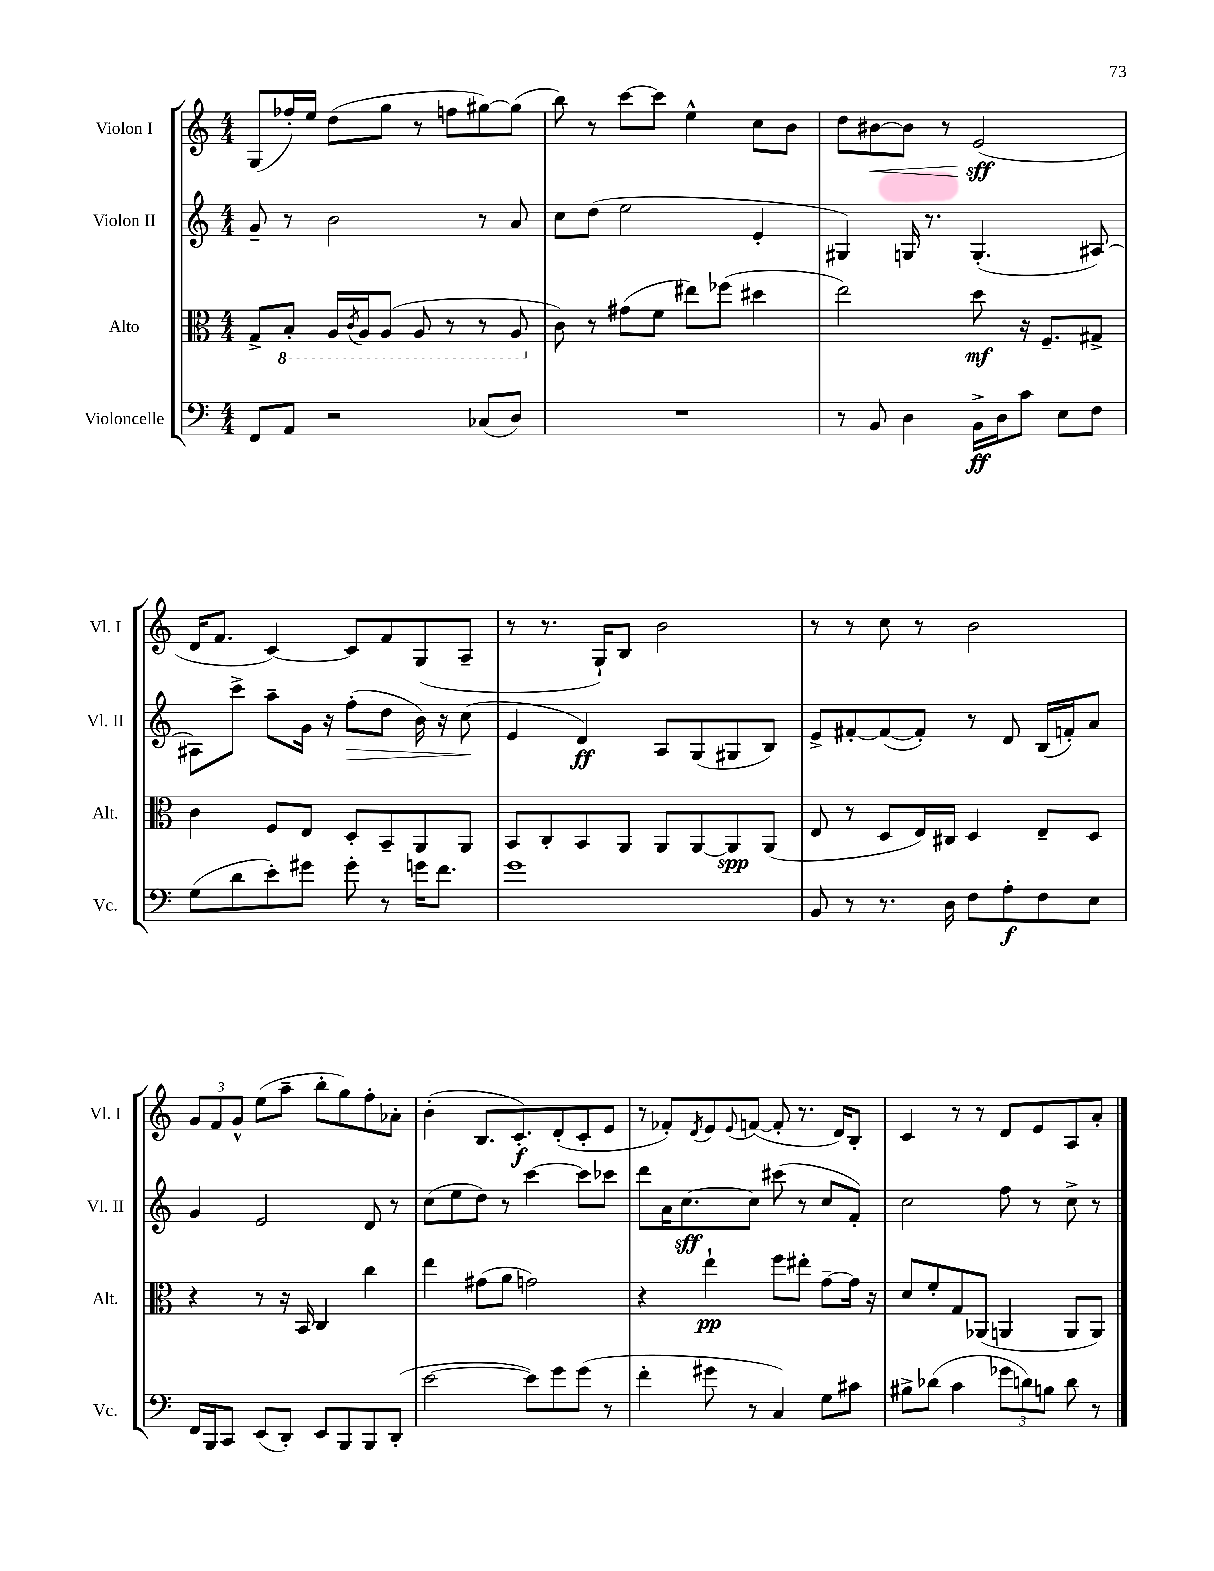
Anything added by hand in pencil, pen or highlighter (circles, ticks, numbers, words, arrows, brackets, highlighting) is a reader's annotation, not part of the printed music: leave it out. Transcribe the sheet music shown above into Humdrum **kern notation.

**kern	**kern	**kern	**kern
*staff4	*staff3	*staff2	*staff1
*clefF4	*clefC3	*clefG2	*clefG2
*k[]	*k[]	*k[]	*k[]
*M4/4	*M4/4	*M4/4	*M4/4
8FF	8G^	8g~	(8G
8AA	8BB'	8r	16ff-')
.	.	.	16ee
2r	16AA	2b	(8dd
.	8qC	.	.
.	16AA	.	.
.	(8AA	.	8gg
.	8AA	.	8r
.	8r	.	8ff
(8C-	8r	8r	[8gg#)
8D)	8AA	8a	(8gg#]
=	=	=	=
1r	8c)	8cc	8bb)
.	8r	(8dd	8r
.	(8g#	2ee	[8ccc
.	8f	.	8ccc]
.	8ee#)	.	4ee^^
.	(8ff-	.	.
.	4dd#	4e'	8cc
.	.	.	8b
=	=	=	=
8r	2ee)	4G#)	8dd
8BB	.	.	[8b#
4D	.	16G	8b#]
.	.	8.r	.
.	.	.	8r
16BB^	8dd	(4.G'	(2e
16D	.	.	.
8c	16r	.	.
.	8.F~	.	.
8E	.	.	.
8F	8G#^	[8A#)	.
=	=	=	=
(8G	4c	8A#]	16d
.	.	.	8.f
8d	.	8ccc^	.
8e')	8F	8aa~	[4c)
8g#	8E	16g	.
.	.	16r	.
8g#'	8D'	(8ff'	8c]
8r	8BB~	8dd	8f
16g	8AA	16b)	(8G
8.f	.	16r	.
.	8AA	(8cc	8A~
=	=	=	=
1g	8BB	4e	8r
.	8C'	.	8.r
.	8BB	4d)	.
.	.	.	16G`)
.	8AA	.	8B
.	8AA	8A	2b
.	[8AA	(8G	.
.	8AA]	8G#	.
.	(8AA	8B)	.
=	=	=	=
8BB	8E	8e^	8r
8r	8r	[8f#'	8r
8.r	8D	(8f#_	8cc
.	16E)	8f#'])	8r
16D	16C#	.	.
8F	4D	8r	2b
8A'	.	8d	.
8F	8E~	(16B	.
.	.	16f')	.
8E	8D	8a	.
=	=	=	=
16FF	4r	4g	12g
16BBB	.	.	.
.	.	.	12f
8CC	.	.	.
.	.	.	12g^^
(8EE	8r	2e	(8ee
8DD')	16r	.	8aa~
.	16BB	.	.
8EE	4C	.	8bb'
8BBB	.	.	8gg)
8BBB	4cc	8d	8ff'
(8DD'	.	8r	8a-'
=	=	=	=
[2e	4ee	(8cc	(4b'
.	.	8ee	.
.	(8g#	8dd)	8.B
.	8a	8r	.
.	.	.	8.c')
8e])	2g)	[4ccc	.
8g	.	.	(8d'
(8g	.	8ccc]	8c'
8r	.	8ccc-	8e
=	=	=	=
4f'	4r	8ddd	8r
.	.	16a	8f-')
.	.	[8.cc	.
.	.	.	8qd
8g#	4ee`	.	8e
.	.	.	8qqe
8r	.	8cc]	([8f
4C)	8ff	(8ccc#	8f']
.	8ee#'	8r	8.r
8G	[8g~	8cc	.
.	.	.	16d)
8c#	16g]	8f')	8B'
.	16r	.	.
=	=	=	=
8B#^	8d	2cc	4c
(8d-	8f'	.	.
4c	8G	.	8r
.	(8AA-	.	8r
12g-	4AA	8ff	8d
12d)	.	.	.
.	.	8r	8e
12B	.	.	.
8d	8AA	8cc^	8A
8r	8AA)	8r	8a'
==	==	==	==
*-	*-	*-	*-
